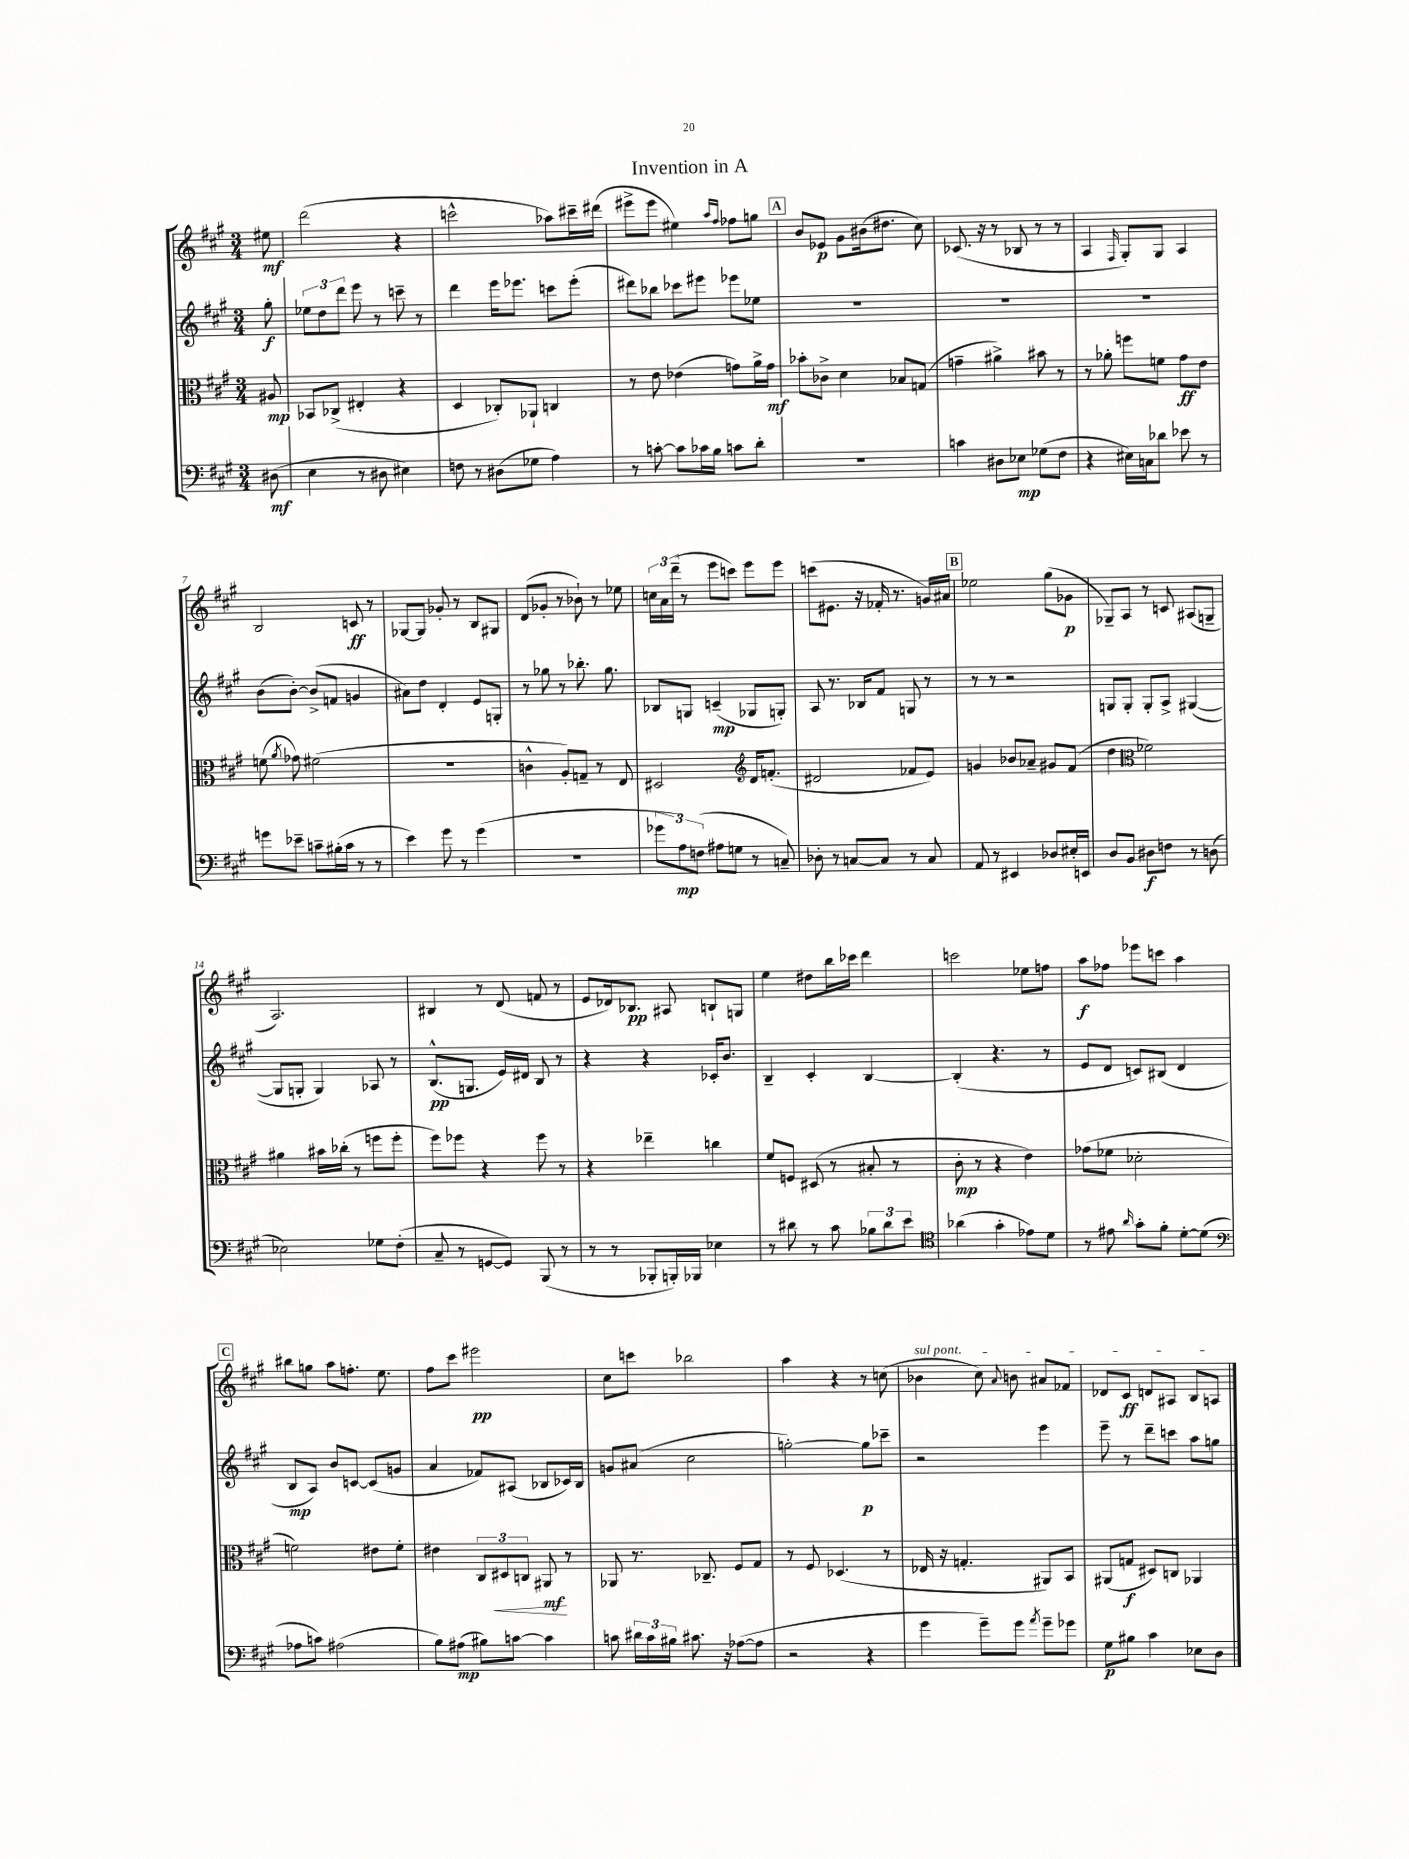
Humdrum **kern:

**kern	**kern	**kern	**kern
*staff4	*staff3	*staff2	*staff1
*clefF4	*clefC3	*clefG2	*clefG2
*k[f#c#g#]	*k[f#c#g#]	*k[f#c#g#]	*k[f#c#g#]
*M3/4	*M3/4	*M3/4	*M3/4
(8D#\	8A#/	8gg#'\	8ee#\
=	=	=	=
4E\	8BB-/L	12ee-\L	(2ddd\
.	.	12dd\	.
.	(8C-^/J	.	.
.	.	12ddd\J	.
8r	4E#'/	8eee\	.
8D#\	.	8r	.
4E#\)	4r	8ccc~\	4r
.	.	8r	.
=	=	=	=
8F\	4D/	4ddd\	2ccc^^\
8r	.	.	.
(8D#\L	8C-'/L)	16eee\LK	.
.	.	8.eee-\J	.
8G-\J	8AA-`/J	.	.
4A\)	4C/	8ccc\L	8aa-\L)
.	.	(8eee-'\J	16ccc#~\L
.	.	.	(16ddd#\JJ
=	=	=	=
8r	8r	8ddd#\L)	8eee#^\L
[8c'\	8e\	8bb-\J	8eee#\J
8c\]L	(4e-\	8ccc-\L	4ee#\)
16c-\L	.	8eee#\J	.
16B\JJ	.	.	.
.	.	.	16qqaa/LL
.	.	.	16qqff#/JJ
8c\L	8g\L)	8eee-\L	8ff-\L
8d'\J	16a^\L	8ee-\J	8gg\J
.	16g\JJ	.	.
=	=	=	=
2.r	8b-'\L	2.r	8b/L
.	8c-^\J	.	8e-/J
.	4d\	.	8g#\L
.	.	.	(16b#\k
.	.	.	8.dd#\J
.	8B-/L	.	.
.	(8G/J	.	8cc#\)
=	=	=	=
4c\	4g~\	2.r	(8.c-/
.	.	.	16r
8D#\L	4a#^\)	.	8r
8E-\J	.	.	8B-/
(8G-\L	8b#\	.	8r
8F#\J	8r	.	8r
=	=	=	=
4r	8r	2.r	4A/
.	8a-'\	.	.
.	.	.	16qqF#/
16E#\LL)	8ff\L	.	8G#'/L)
16C\J	.	.	.
8d-\J	8f\J	.	8G#/J
8e-\	8g#\L	.	4A/
8r	8e\J	.	.
=	=	=	=
8g\L	(8f\	(8b\L	2B/
.	8qa/	.	.
8e-~\J	8g-\)	[8b'\J)	.
8c~\L	(2f#\	(8b^/]L	.
(16B#'\L	.	8f/J	.
16c\JJ	.	.	.
8r	.	4g/	8c/
8r	.	.	8r
=	=	=	=
4e\)	2.r	8a#\L)	[8G-/L
.	.	8dd\J	8G-/]J
8g#\	.	4d'/	8g-'/
8r	.	.	8r
(4g#\	.	8e/L	8B/L
.	.	8G'/J	8G#/J
=	=	=	=
2.r	4c^^\	8r	(8d/L
.	.	8gg-\	8g-'/J
.	8A'/L)	8r	8r
.	8G~/J	8.bb-'\	8b-`\)
.	8r	.	8r
.	.	8.gg-\	.
.	8E/	.	8ee-\
=	=	=	=
12g-\L	2D#/	8B-/L	24cc\LL
.	.	.	24a\
12A\)	.	.	(24ddd~\JJ
.	.	8G/J	8r
(12F\J	.	.	.
8A#\L	.	(4c~/	8eee\L
8G\J	.	.	8ccc\J)
*	*clefG2	*	*
8r	16d/LK	8G-/L	8eee\L
.	(8.f'/J	.	.
8C~/)	.	8G'/J)	8eee\J
=	=	=	=
8D-'\	2d#/	8A/	(8ccc\L
8r	.	8.r	8.e#\J
[8C/L	.	.	.
.	.	16B-/LK	16r
8C/]J	.	8f#/J	16f-'/
.	.	.	8.r
8r	8f-/L	8G/	.
8C/	8e/J)	8r	16g/LL)
.	.	.	16a#/JJ
=	=	=	=
8AA/	4g/	8r	2ee-\
8r	.	8r	.
4EE#/	8b-/L	2r	.
.	8a-~/J	.	.
8D-/L	8g#/L	.	(8gg#\L
16E#'/L	(8f#/J	.	8g-\J
16EE/JJ	.	.	.
=	=	=	=
8D/L	4dd\	8G/L	8G-~/L)
8BB/J	.	8G'/J	8A/J
*	*clefC3	*	*
8D#\L	2f-\)	8G'/L	8r
8F\J	.	8A^/J	8c/
8r	.	([4G#/	(8A#/L
(8D\	.	.	8G~/J
=	=	=	=
2E-\)	4a#\	8G#/]L	2.A/)
.	.	8G'/J	.
.	16b#\LL	4G/)	.
.	(16cc-'\JJ	.	.
.	8r	.	.
8G-\L	8ff\L	8A-/	.
(8F#'\J	8ff'\J	8r	.
=	=	=	=
8C#~/	8ff#\L)	(8.B^^/L	4B#/
8r	8ff-\J	.	.
.	.	8.G/J	.
[8GG/L	4r	.	8r
8GG/]J)	.	16e/LL)	(8d/
.	.	16d#/JJ	.
(8BBB/	8ff-\	8B/	8f/
8r	8r	8r	8r
=	=	=	=
8r	4r	4r	8e/L
8r	.	.	16d-/k)
.	.	.	8.B-/J
8BBB-'/L	4ee-~\	4r	.
16BBB'/L)	.	.	8A#/
16BBB-/JJ	.	.	.
4E-\	4cc\	16c-'/LK	8B`/L
.	.	8.b/J	.
.	.	.	8G/J
=	=	=	=
8r	8f#/L	4B~/	4ee\
8d#\	8F/J	.	.
8r	(8D#/	4c#'/	8dd#\L
8c#\	8r	.	16bb\L
.	.	.	16ccc-\JJ
12B-\L	8B#'/	[4B/	4ddd\
12d#\	.	.	.
.	8r	.	.
12e\J	.	.	.
=	=	=	=
*clefC4	*	*	*
(4a-\	8c#'\	(4B'/]	2ccc\
.	8r	.	.
4g#'\	4r	4.r	.
8e-\L)	4e\)	.	8ee-\L
8d\J	.	8r	8ff\J
=	=	=	=
8r	(8g-\L	8e/L	8aa\L
8e#\	8f-\J	8d/J	8ff-\J
16qqa/	.	.	.
8g#'\L	2d-'\	8c/L)	8eee-\L
8f#'\J	.	(8B#/J	8ccc\J
[8d'\L	.	4d/	4aa\
(8d\]J	.	.	.
=	=	=	=
*clefF4	*	*	*
8A-\L	2f\)	8B/L	8bb#\L
8c\J)	.	8A/J)	8gg\J
(2A#\	.	8b/L	8aa\L
.	.	[8c/J	8.ff'\J
.	8e#\L	(8c/]L	.
.	.	.	8.ee\
.	8f'\J	8g/J	.
=	=	=	=
8B\L)	4e#\	4a/	8ff#\L
(8A#\J	.	.	8ccc#\J
8B#\L)	12C#/L	8f-/L)	2eee#\
.	12D#/	.	.
[8c\J	.	(8A#/J	.
.	12C/J	.	.
4c\]	8AA#/	8B-/L	.
.	8r	16c-/L)	.
.	.	16B-/JJ	.
=	=	=	=
8c\	8AA-/	8g/L	8cc#\L
24d#\LL	8.r	(8a#/J	8ccc\J
24c\	.	.	.
24B#\JJ	.	.	.
8.c#\	.	2cc#\	2bb-\
.	8.C-~/	.	.
16r	.	.	.
([8A-\L	8F#/L	.	.
8A-\]J	8G#/J	.	.
=	=	=	=
2r	8r	[2gg'\)	4aa\
.	8F#/	.	.
.	(4.D-/	.	4r
4r	.	8gg\]L	8r
.	8r	8ccc-~\J	(8cc\
=	=	=	=
4g#\	16E-/	2r	4b-\
.	16r	.	.
.	4.G'/	.	.
8g#~\L)	.	.	8cc#\)
.	.	.	8qqa/
8g#\J	.	.	8b\
8qa/	.	.	.
8g#~\L	8AA#/L)	4eee\	8a#/L
8g-\J	8BB/J	.	8f-/J
=	=	=	=
8G#\L	(8AA#/L	8eee~\	8d-/L
8B#\J	8G/J	8r	8c#/J
4c#\	8D#/L)	8ddd~\L	8d/L
.	8C/J	8ccc\J	8A#/J
8E-\L	4AA-/	8aa\L	8B/L
8D\J	.	8gg\J	8A/J
==	==	==	==
*-	*-	*-	*-
